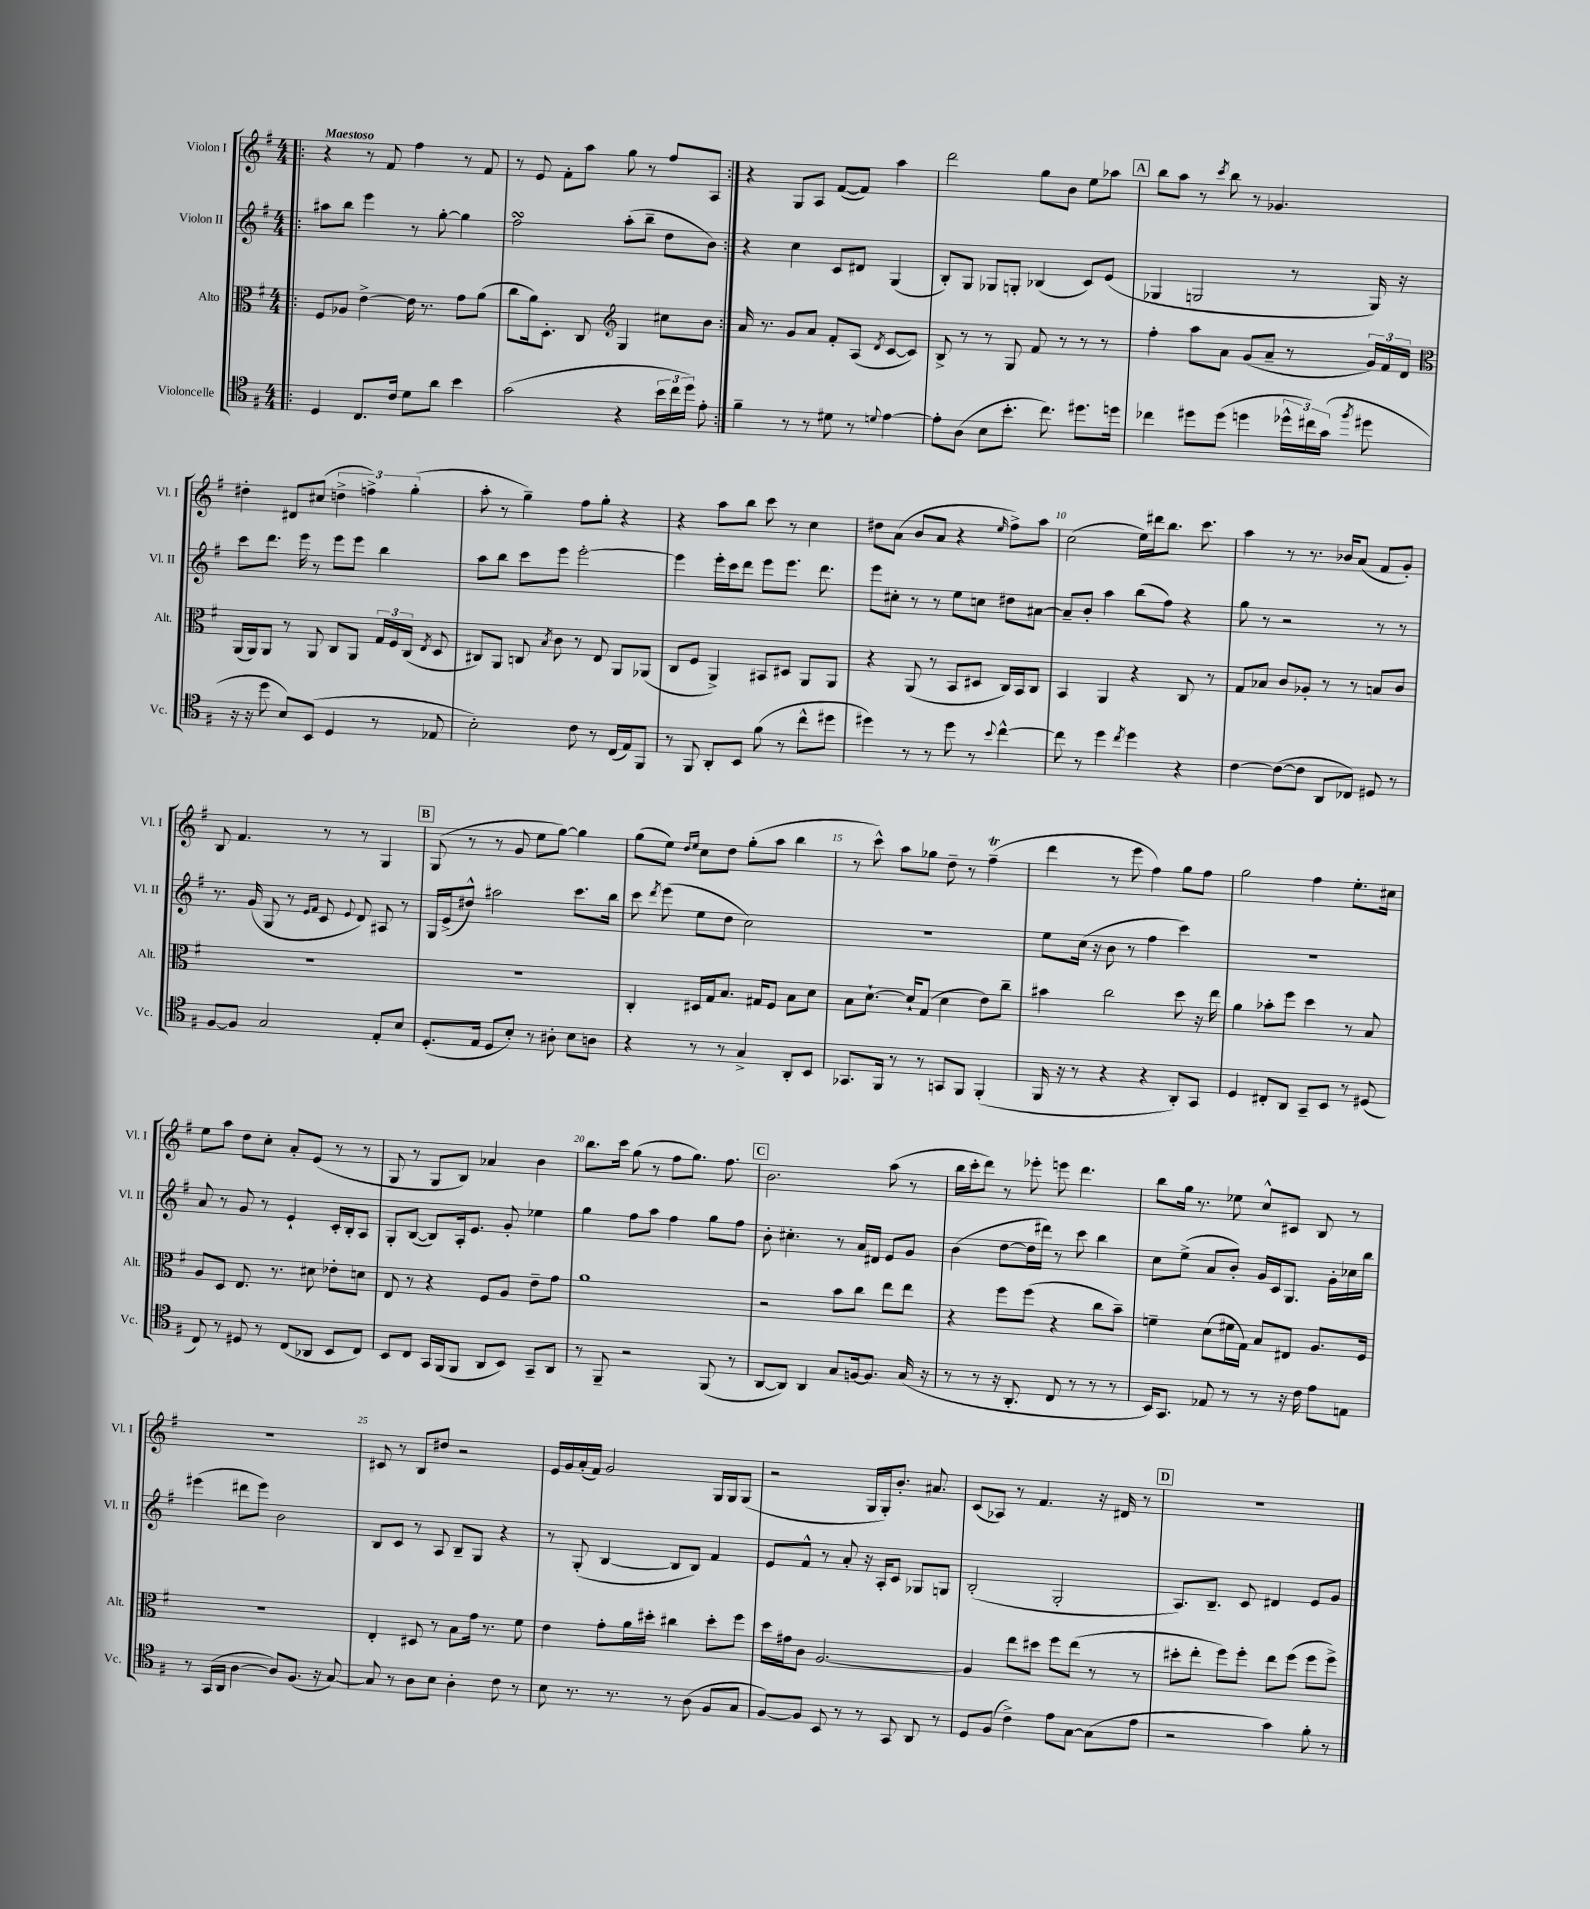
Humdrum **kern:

**kern	**kern	**kern	**kern
*staff4	*staff3	*staff2	*staff1
*clefC4	*clefC3	*clefG2	*clefG2
*k[f#]	*k[f#]	*k[f#]	*k[f#]
*M4/4	*M4/4	*M4/4	*M4/4
=!|:	=!|:	=!|:	=!|:
4D	8F#	8aa#	4r
.	8A-	8bb	.
8.C	[4e^	4eee	8r
.	.	.	8f#
16c	.	.	.
8d	16e]	8r	4ff#
.	8.r	.	.
8a	.	[8gg'	.
4b	8g	4gg]	8r
.	(8a	.	8f#
=	=	=	=
(2g	8cc	2ff#	8r
.	16a)	.	8e
.	8.D'	.	.
.	.	.	8f#'
.	8C	.	8aa
*	*clefG2	*	*
4r	4G	(8aa'	8gg
.	.	8bb~	8r
24b	8cc#	8dd	8ff#
24cc	.	.	.
24dd)	.	.	.
8e'	8b	8b)	8A
=:|!	=:|!	=:|!	=:|!
4f#~	16a	4r	4r
.	8.r	.	.
8r	8g	4cc	8G
8r	8a	.	8A
8d#	8f#'	8c	([8f#
8r	(8A	8d#	8f#])
8qqd	8qd	.	.
[4e	[8c	(4G	4aa
.	8c])	.	.
=	=	=	=
8e']	8B^	8B')	2ddd
(8A	8r	8G	.
8B	8r	8G-	.
8.b'	8G	8G'	.
.	8f#	(4B-	8gg
8.cc)	.	.	.
.	8r	.	8b
8.dd#	8r	8c)	8ee
.	8r	(8e	8aa-
16dd	.	.	.
=	=	=	=
4cc-	4ff#'	4G-	8bb
.	.	.	8aa
8dd#	8aa	2G	8r
.	.	.	8qccc
(8dd#	8a	.	8bb
4dd	(8g	.	8r
.	8a~	.	4.g-
24dd-^^	8r	8r	.
24cc#)	.	.	.
(24g	.	.	.
8qff#	.	.	.
8dd#	24g)	16G)	.
.	24f#	.	.
.	.	16r	.
.	24d	.	.
=	=	=	=
*	*clefC3	*	*
16r	(16AA	8ccc	4dd#'
16r	16AA)	.	.
8dd	8AA	8.ddd	.
8B)	8r	.	8d#
.	.	16eee	.
(8BB	8AA	8r	(8cc#
4D	8C	8eee	6dd^
.	8AA	8eee	.
.	.	.	6ff^)
8r	24G	4bb	.
.	24F#	.	.
.	(24C	.	(6gg'
.	8qE	.	.
8E-	8D	.	.
=	=	=	=
2B')	8C#)	8aa	8aa'
.	8AA	8bb	8r
.	8C	8ccc	4gg~)
.	8qB	.	.
.	8c	8eee	.
8c	8r	[2eee'	8ff#
8r	8E	.	8gg'
(16C	8AA	.	4r
16E)	.	.	.
8FF#	(8AA-	.	.
=	=	=	=
8r	8C	4eee]	4r
8FF#	8F#	.	.
8AA'	4AA^)	16eee'	8aa
.	.	16ccc	.
8BB	.	8ddd	8bb
(8f#	8BB#	8eee	8ccc
8r	8D#	8.eee	8r
8cc^^	8AA	.	4cc
.	.	8.ddd	.
8dd#	8AA	.	.
=	=	=	=
4dd#)	4r	8eee	8dd#
.	.	8cc#'	(8a
8r	(8AA	8r	8b
8r	8r	8r	8a
8dd#	8BB	8ee	4r
8r	8D#	8cc	.
8qqb	.	.	16qqee
[4cc^^	16C)	8dd#	8ff#^)
.	16BB	.	.
.	8C	[8a#	8aa
=	=	=	=
8cc]	4BB	8a#~]	(2cc
8r	.	8b'	.
4dd	4AA	4aa	.
8qcc	.	.	.
4dd	4r	(8bb	16ee)
.	.	.	16ddd#
.	.	8ff#)	8.bb
4r	8C	4r	.
.	.	.	8.ccc
.	8r	.	.
=	=	=	=
[4c	8G	8gg	4aa
.	8B-	8r	.
(8c_	8c	2r	8r
8c]	8A-'	.	8.r
8AA	8r	.	.
.	.	.	16b-
8C-)	8r	.	(8a
8D#	8B	8r	8f#
8r	8c	8r	8g')
=	=	=	=
[8F#	1r	8.r	8B
8F#]	.	.	4.f#
.	.	(16g	.
2G	.	8G	.
.	.	8r	.
.	.	16qqe	.
.	.	16qqf#	.
.	.	8c	8r
.	.	8qqe	.
.	.	8d)	8r
8E'	.	8A#	4G
8B	.	8r	.
=	=	=	=
(8.D'	1r	16G	(8G
.	.	(16e^	.
.	.	8dd#^^)	8r
16E	.	.	.
8D	.	2aa#	8r
8B')	.	.	8g
8r	.	.	8ee
8A#'	.	.	[8gg)
8B	.	8.ccc	4gg]
8A	.	.	.
.	.	16bb	.
=	=	=	=
4r	4C'	8ccc	(8gg
.	.	8qddd	.
.	.	(8eee	8ee)
.	.	.	16qqdd
.	.	.	16qqee
8r	16D#	8ee	8cc
.	16G	.	.
8r	8.B	8dd	8dd
4G^	.	2cc)	(8gg'
.	16G#	.	.
.	8F#	.	8aa
8AA'	8B	.	4bb
8BB	8d	.	.
=	=	=	=
8.GG-	8B	1r	8r
.	[8.d`	.	8ccc^^)
16FF#	.	.	.
8r	.	.	8aa
.	16d`]	.	.
8r	(8G	.	8gg-
8GG	4d	.	8dd~
8FF#	.	.	8r
(4FF#'	8e)	.	(4ff#~
.	8cc~	.	.
=	=	=	=
16FF#	4b#	8ee	4ddd
16r	.	.	.
8r	.	(16cc	.
.	.	16r	.
4r	2cc	8b	8r
.	.	8r	8eee
4r	.	4ff#	4ff#)
8AA')	8dd	4ccc)	8gg
8GG	16r	.	8ff#
.	16ee	.	.
=	=	=	=
4D	4a	1r	2gg
8C#'	8b-'	.	.
8AA	8ff#	.	.
8GG~	4dd	.	4ff#
8BB	.	.	.
8r	8r	.	8.ee'
(8D#	8B	.	.
.	.	.	16cc#
=	=	=	=
8C)	8A	8a	8ee
8r	8D	8r	8aa
8D#	8.E	8g	8dd
8r	.	8r	8cc'
.	8.r	.	.
(8C	.	4e`	8a'
8AA-	8d#	.	(8e
8BB	8e-'	16c'	8r
.	.	16B'	.
8C)	8d	8A	8r
=	=	=	=
8BB	8E	8G'	8G
8C	8r	([8B	8r
16GG	4r	8B])	8G
(16FF#	.	.	.
8FF#	.	16A'	8B)
.	.	8.e	.
8AA	8F#	.	4a-
8BB)	8A	8g'	.
8GG~	8e~	4ee-	4b
8AA	8g	.	.
=	=	=	=
8r	1a	4gg	8.bb
8FF#~	.	.	.
.	.	.	16ccc
2r	.	8ff#	(8gg
.	.	8aa	8r
.	.	4ff#	8ff#
.	.	.	8.gg)
(8FF#	.	8gg	.
.	.	.	8.ff#
8r	.	8ff#	.
=	=	=	=
[8AA	2r	8b'	2.b
8AA])	.	4.cc#'	.
4AA	.	.	.
8G	8b	8r	.
[16F	8cc	16a	.
8.F]	.	16d#	.
.	8ee	8e	(8aa
(16G	8ee	8g	8r
16r	.	.	.
=	=	=	=
8r	4r	(4b	16bb
.	.	.	16ccc'
8r	.	.	8ddd)
16r	8ff#	[8dd	8r
8.AA'	.	.	.
.	(8ff#	16dd]	8eee-'
.	.	16ddd#)	.
8C	4r	8r	8eee
8r	.	8ccc	4.ddd
8r	8cc	4bb	.
8r	8b~)	.	.
=	=	=	=
16BB)	4f~	8cc	8bb
8.GG	.	.	.
.	.	(8ee^	16gg
.	.	.	8.r
8E-	(8d	8a	.
8r	16f#	8b')	8ee-
.	16G)	.	.
8r	8B	16g	8cc^^
.	.	16c	.
16r	8E#	8.G	8c#
16c	.	.	.
8e	8.A	.	8B
.	.	16g'	.
8E	.	16cc-	8r
.	16F#	16bb	.
=	=	=	=
8r	1r	(4eee#	1r
(16GG	.	.	.
16AA	.	.	.
[4A	.	8ddd#	.
.	.	8eee#)	.
8A])	.	2b	.
(8.F#	.	.	.
16r	.	.	.
[8G)	.	.	.
=	=	=	=
8G]	4E'	8B	8c#
8r	.	8c	8r
8A	8D#	8r	8B
8B	8r	8A	8dd#
4A'	8B	8B~	2r
.	16g	8G	.
.	8.r	.	.
8c	.	4r	.
8r	8f#	.	.
=	=	=	=
8B	4e	8r	16e
.	.	.	16g
8.r	.	(8G'	(16a'
.	.	.	16f#)
.	8g'	[4B	2g
8.r	.	.	.
.	16a	.	.
.	16dd#'	.	.
8r	4cc#	8B]	.
(8A	.	8B)	.
8F#	8dd#'	4f#	16G
.	.	.	16G
8G	8ff#	.	(8G
=	=	=	=
[8F#)	16dd	8e	2r
.	16g#	.	.
8F#]	8c	8f#^^	.
8BB	[2.A	8r	.
8r	.	8a'	.
8r	.	16r	16G
.	.	16A'	16G')
8GG	.	8c	8.b'
8AA	.	8G-	.
.	.	.	8.a#
8r	.	8G	.
=	=	=	=
8D	4A]	(2B'	(8c
(8F#	.	.	8A-)
4c^)	8ee	.	8r
.	8dd#	.	4.f#
8e	8ff#	2G'	.
[8G	(8ee	.	.
(8G]	8r	.	16r
.	.	.	16d#
8e	8r	.	8r
=	=	=	=
2r	8dd#'	8.A)	1r
.	8ee'	.	.
.	.	8.B~	.
.	8ff#)	.	.
.	8ff#'	8c	.
4g)	8ee	4d#	.
.	(8ff#	.	.
8f#'	8ff#	8e	.
8r	8ff#^)	8g	.
==	==	==	==
*-	*-	*-	*-
